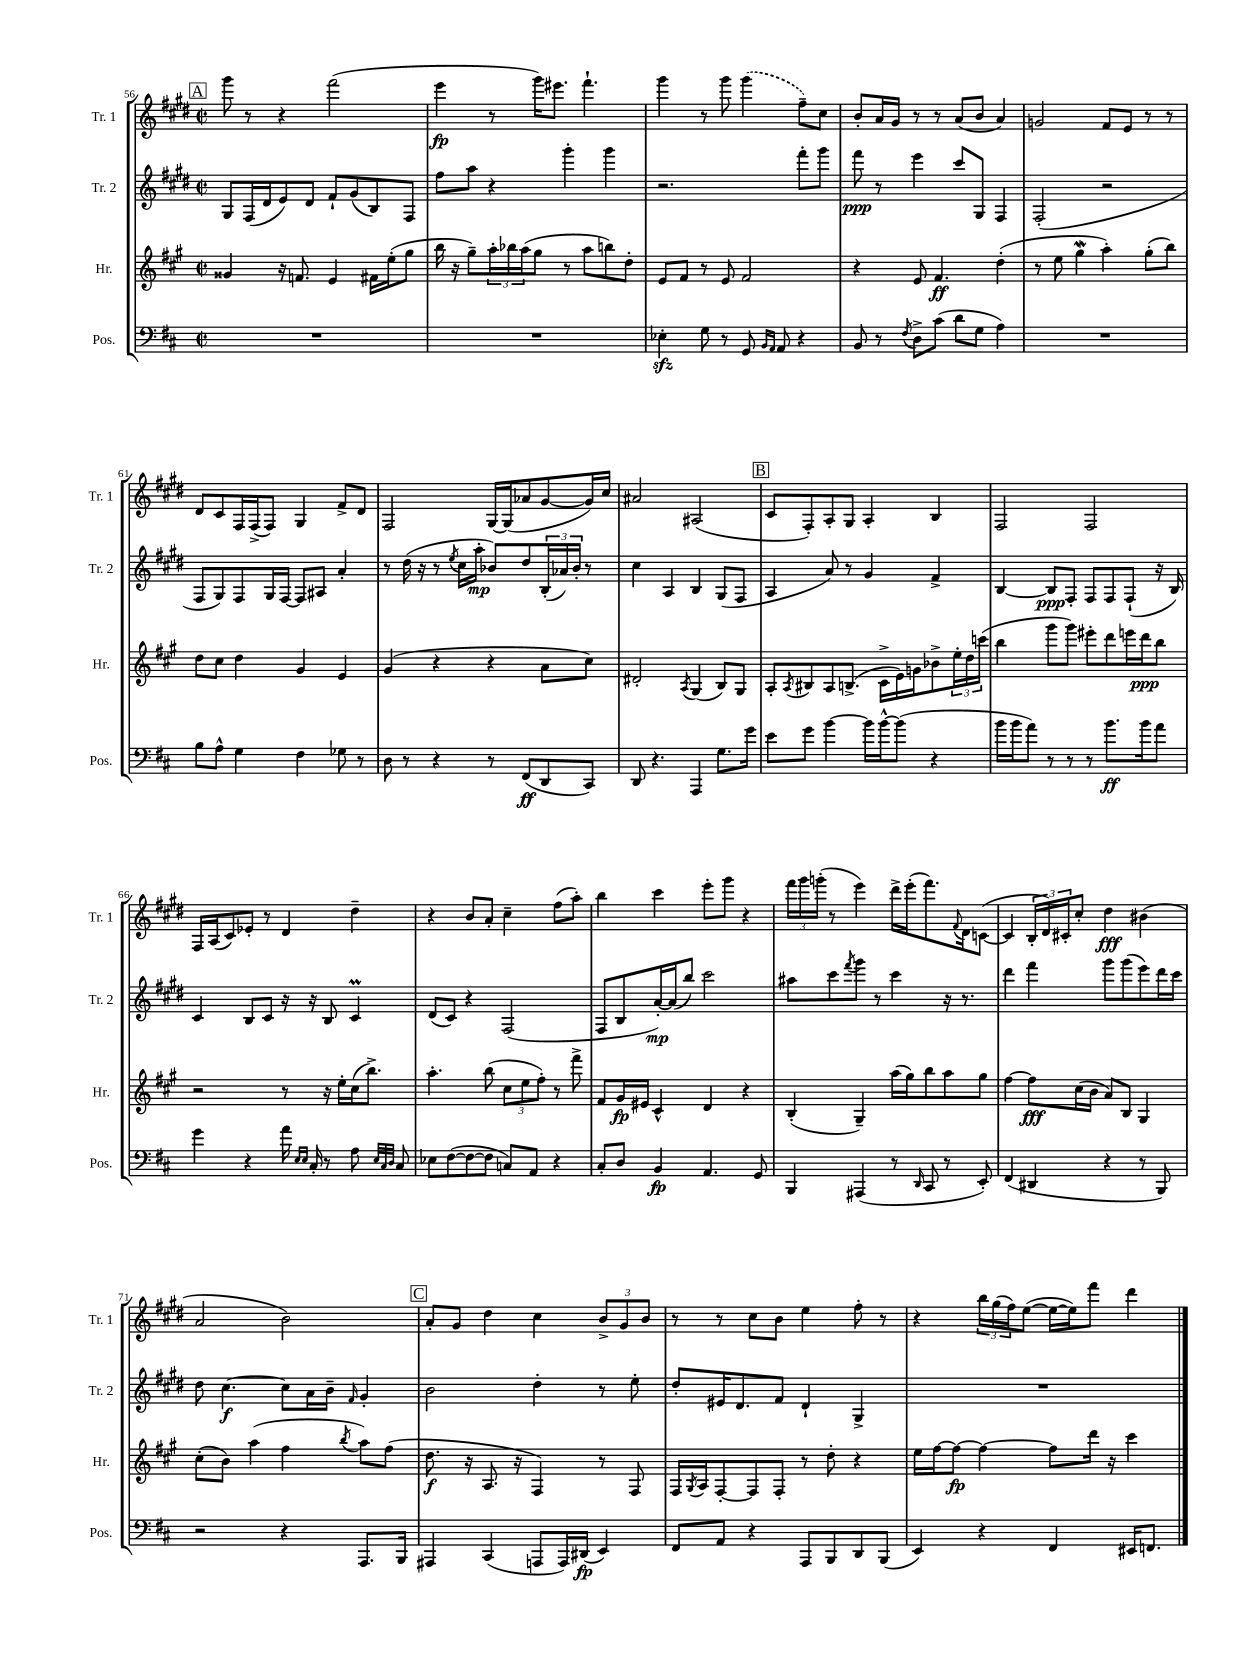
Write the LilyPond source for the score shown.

<<
\new StaffGroup <<
\new Staff = "s0" \with { instrumentName = "Tr. 1" shortInstrumentName = "Tr. 1" } {
    \clef treble \key e \major \defaultTimeSignature \time 2/2
    \mark \markup { \box "A" } gis'''8 r8 r4 fis'''2( |
    e'''4\fp r8 gis'''16) eis'''8. fis'''4.-! |
    gis'''4 r8 gis'''8 \once \slurDashed gis'''4( fis''8--) cis''8 |
    b'8-. a'16 gis'16 r8 r8 a'8( b'8 a'4) |
    g'2 fis'8 e'8 r8 r8 |
    dis'8 cis'8 fis16 fis16->( fis8) gis4 fis'8-> dis'8 |
    fis2 gis16~ gis16( aes'8 gis'8~ gis'16) cis''16 |
    ais'2 ais2( |
    \mark \markup { \box "B" } cis'8 fis8-.) a8-. gis8 a4-. b4 |
    fis2 fis2 |
    fis16 a16( cis'8) ees'8-. r8 dis'4 dis''4-- |
    r4 b'8 a'8-. cis''4-- fis''8( a''8-.) |
    b''4 cis'''4 e'''8-. gis'''8 r4 |
    \tuplet 3/2 { fis'''16 gis'''16 g'''16-.( } r8 e'''4) dis'''16-> e'''16-.( fis'''8.) \appoggiatura { fis'8 } dis'16 c'8~( |
    c'4 \tuplet 3/2 { b16-. dis'16) cis'16-. } cis''8-. dis''4\fff bis'4( |
    a'2 b'2) |
    \mark \markup { \box "C" } a'8-. gis'8 dis''4 cis''4 \tuplet 3/2 { b'8-> gis'8 b'8 } |
    r8 r8 cis''8 b'8 e''4 fis''8-. r8 |
    r4 \tuplet 3/2 { b''16 gis''16( fis''16) } e''8~( e''16~ e''16) fis'''8 dis'''4 \bar "|." |
}
\new Staff = "s1" \with { instrumentName = "Tr. 2" shortInstrumentName = "Tr. 2" } {
    \clef treble \key e \major \defaultTimeSignature \time 2/2
    \mark \markup { \box "A" } gis8 fis16( dis'16 e'8) dis'8 fis'8-! gis'8( b8) fis8 |
    fis''8 a''8 r4 gis'''4-. gis'''4 |
    r2. fis'''8-. gis'''8 |
    fis'''8\ppp r8 e'''4 cis'''8 gis8 fis4 |
    fis2-.( r2 |
    fis8 gis8) fis8 gis16 fis16~ fis8 ais8 a'4-. |
    r8 dis''16( r16 r8 \acciaccatura { e''8 } cis''16 a''16-.\mp bes'8) dis''8 \tuplet 3/2 { b16-.( aes'16) bes'16-. } r8 |
    cis''4 a4 b4 gis8( fis8 |
    \mark \markup { \box "B" } a4 a'8) r8 gis'4 fis'4-> |
    b4~ b8\ppp fis8-. fis8 fis8 fis8-!( r16 b16) |
    cis'4 b8 cis'8 r16 r16 b8 cis'4\prall |
    dis'8( cis'8) r4 fis2( |
    fis8 b8 a'16~-.\mp) a'16( b''8) cis'''2 |
    ais''8 cis'''8 \acciaccatura { fis'''8 } gis'''8 r8 cis'''4 r16 r8. |
    dis'''4 fis'''4 gis'''8 gis'''8( e'''8) dis'''16 cis'''16 |
    dis''8 cis''4.~\f cis''8 a'16 b'16-- \grace { fis'16 } gis'4-. |
    \mark \markup { \box "C" } b'2 dis''4-. r8 e''8-. |
    dis''8-. eis'16 dis'8. fis'8 dis'4-! gis4-> |
    R1 \bar "|." |
}
\new Staff = "s2" \with { instrumentName = "Hr." shortInstrumentName = "Hr." } {
    \clef treble \key a \major \defaultTimeSignature \time 2/2
    \mark \markup { \box "A" } gisis'4 r16 f'8. e'4 fis'16 e''16-.( gis''8 |
    b''16 r16 gis''8--) \tuplet 3/2 { a''16-. bes''16 a''16( } gis''8 r8 a''8 b''8) d''8-. |
    e'8 fis'8 r8 e'8 fis'2 |
    r4 e'8 fis'4.\ff d''4-.( |
    r8 e''8 gis''4\mordent a''4-.) gis''8-.( b''8) |
    d''8 cis''8 d''4 gis'4 e'4 |
    gis'4( r4 r4 a'8 cis''8) |
    dis'2-. \acciaccatura { a8 } gis4( b8) gis8 |
    \mark \markup { \box "B" } a8-. \acciaccatura { a8 } bis8 a8 b8.->( cis'16-> e'16) g'16 bes'8-> \tuplet 3/2 { e''16-. d''16 c'''16( } |
    b''4 gis'''8 gis'''8) eis'''8-. d'''8 e'''16 d'''16\ppp b''8 |
    r2 r8 r16 e''16-. cis''16( b''8.->) |
    a''4.-. b''8( \tuplet 3/2 { cis''8 e''8 fis''8-.) } r8 fis'''8-> |
    fis'8 gis'16\fp eis'16 cis'4-^ d'4 r4 |
    b4-.( gis4--) a''16( gis''16) b''8 a''8 gis''8 |
    fis''4~ fis''8\fff cis''16( b'16 a'8) b8 gis4 |
    cis''8-.( b'8) a''4( fis''4 \acciaccatura { b''8 } a''8) fis''8( |
    \mark \markup { \box "C" } d''8.\f r16 a8. r16 fis4) r8 fis8 |
    fis16 \acciaccatura { gis8 } a16 fis8~-. fis8 fis8-. r8 d''8-. r4 |
    e''16 fis''16~ fis''8~\fp fis''4~ fis''8 d'''16 r16 cis'''4 \bar "|." |
}
\new Staff = "s3" \with { instrumentName = "Pos." shortInstrumentName = "Pos." } {
    \clef bass \key d \major \defaultTimeSignature \time 2/2
    \mark \markup { \box "A" } R1 |
    R1 |
    ees4-.\sfz g8 r8 g,8 \grace { b,16 a,16 } a,8 r4 |
    b,8 r8 \acciaccatura { fis8 } d8-> cis'8( d'8 g8 a4) |
    R1 |
    b8 a8-^ g4 fis4 ges8 r8 |
    d8 r8 r4 r8 fis,8\ff( d,8 cis,8) |
    d,8 r4. a,,4 g8. g'16 |
    \mark \markup { \box "B" } e'8 g'8 b'4~ b'16 b'16~-^ b'8( r4 |
    b'16 b'16 a'8) r8 r8 r8 b'8.\ff b'16 a'8 |
    g'4 r4 a'16 \grace { e16 e16 } cis16-. r8 a8 \grace { e32 cis32 d32 } cis8 |
    ees8 fis8~( fis8~ fis8 c8) a,8 r4 |
    cis8-. d8 b,4\fp a,4. g,8 |
    b,,4 ais,,4( r8 \grace { d,16 } cis,8 r8 e,8-.) |
    fis,4( dis,4 r4 r8 b,,8) |
    r2 r4 a,,8. b,,16 |
    \mark \markup { \box "C" } ais,,4 cis,4( a,,8 a,,16) dis,16\fp( e,4) |
    fis,8 a,8 r4 a,,8 b,,8 d,8 b,,8( |
    e,4) r4 fis,4 eis,16 f,8. \bar "|." |
}
>>
>>
\layout { \context { \Score currentBarNumber = #56 } }
